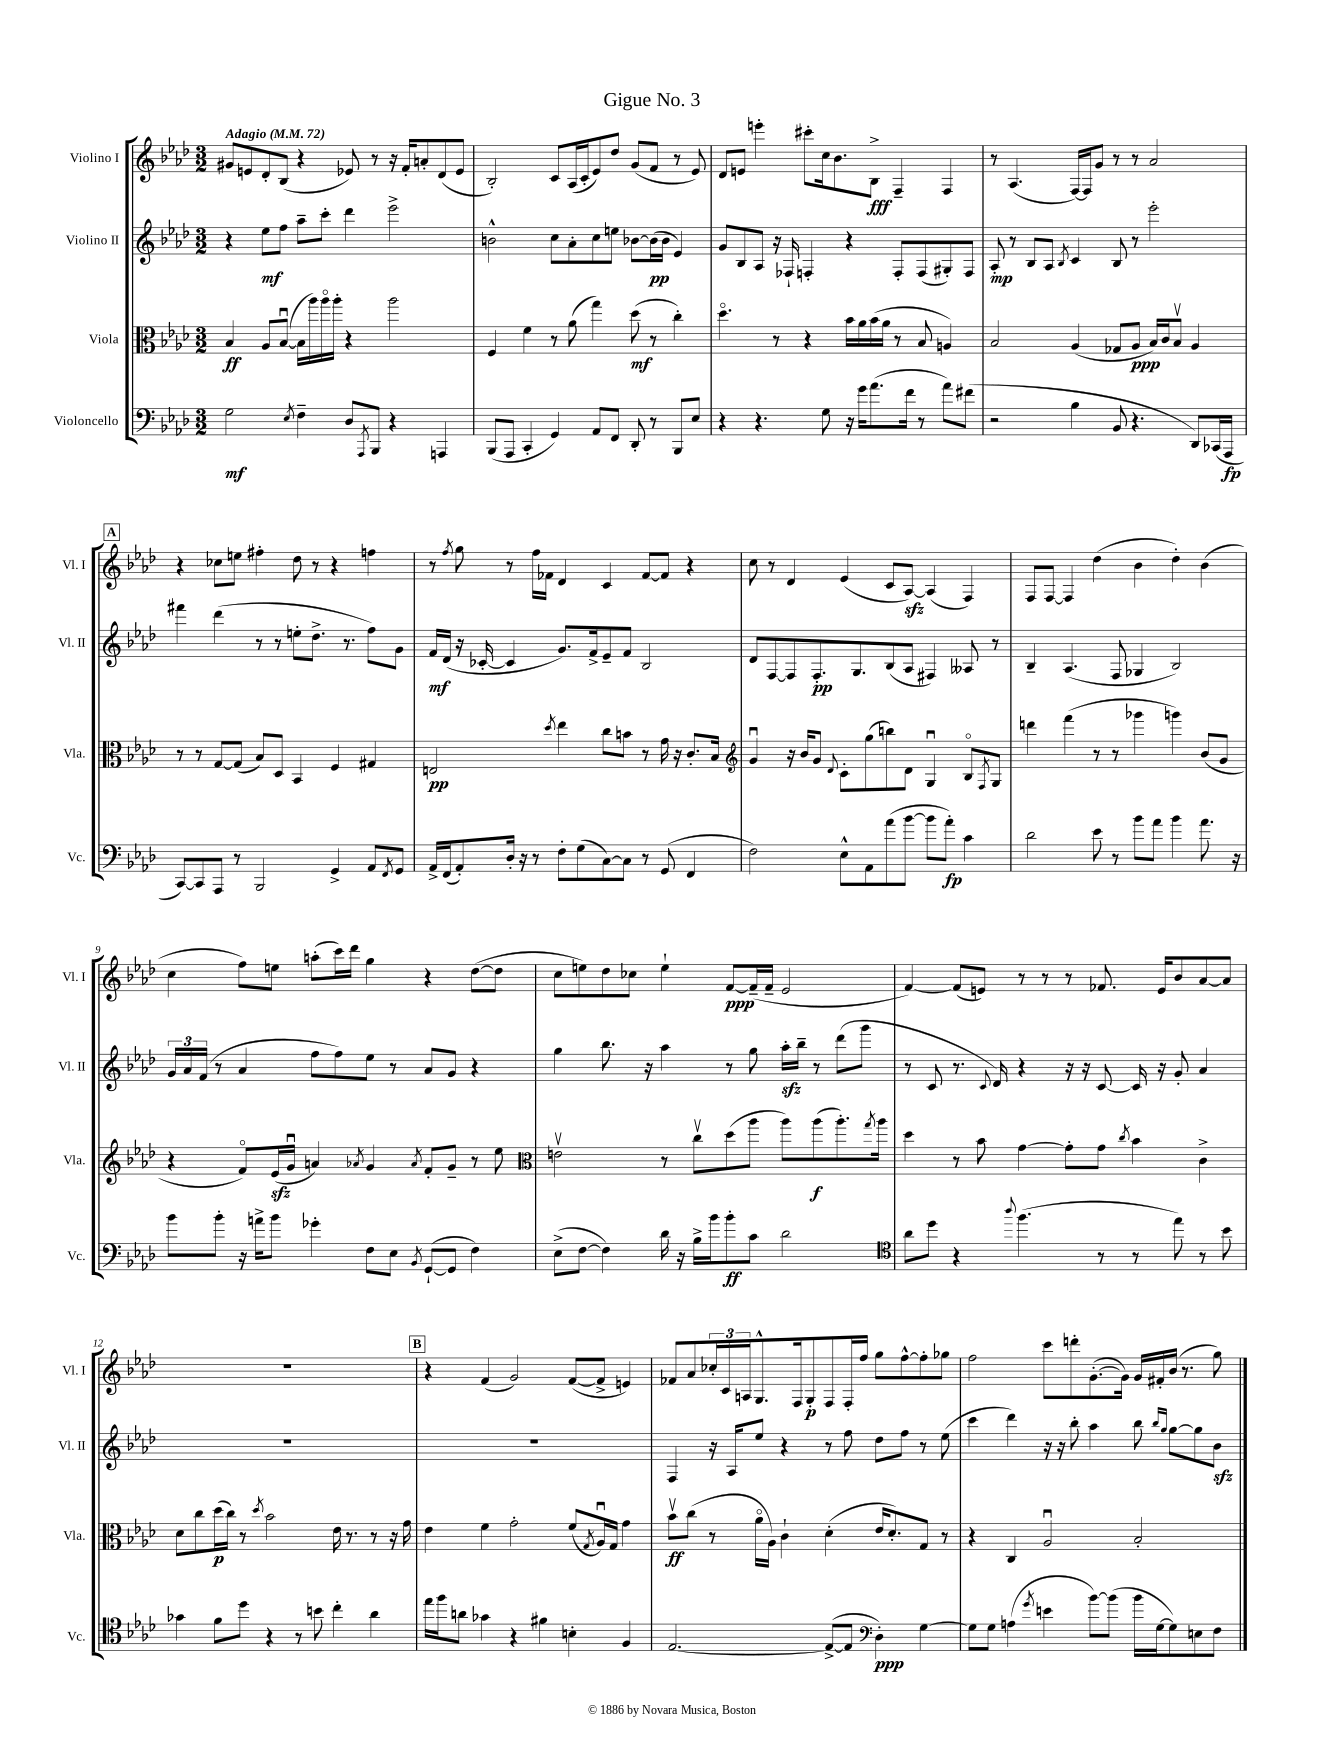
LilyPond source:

\header { title = "Gigue No. 3" }
<<
\new StaffGroup <<
\new Staff = "s0" \with { instrumentName = "Violino I" shortInstrumentName = "Vl. I" } {
    \clef treble \key aes \major \numericTimeSignature \time 3/2 \tempo "Adagio" 4 = 72
    gis'8 e'8 des'8-. bes8( r4 ees'8) r8 r16 f'16-. a'8-. des'8( ees'8 |
    bes2-.) c'8 aes16( c'16-. ees'8) des''8 g'8( f'8 r8 ees'8) |
    des'8 e'8 e'''4-. cis'''8-. c''16 bes'8. bes8->\fff f4-- f4 |
    r8 aes4.( f16~) f16 g'8 r8 r8 aes'2 |
    \mark \markup { \box "A" } r4 ces''8 e''8 fis''4-. des''8 r8 r4 f''4 |
    r8 \acciaccatura { f''8 } g''8 r8 f''16 fes'16 des'4 c'4 fes'8~ fes'8 r4 |
    c''8 r8 des'4 ees'4( c'8 aes8~\sfz) aes4( f4) |
    f8 f8~ f4 des''4( bes'4 des''4-.) bes'4( |
    c''4 f''8) e''8 a''8-.( c'''16) des'''16 g''4 r4 des''8~( des''8 |
    c''8 e''8) des''8 ces''8 e''4-! f'8~\ppp f'16--( f'16-- ees'2 |
    f'4~) f'8( e'8) r8 r8 r8 fes'8. e'16 bes'8 aes'8~ aes'8 |
    R1. |
    \mark \markup { \box "B" } r4 f'4( g'2) f'8~( f'8-> e'4) |
    fes'8 aes'8 \tuplet 3/2 { ces''16-. c'16 a16 } g8.-^ f16 g8-.\p f8 f16-. f''16 g''8 f''8~-^ f''8-. ges''8 |
    f''2 c'''8 d'''8-. g'8.~-.( g'16) g'16 fis'16-. bes'16( r8. g''8) \bar "|." |
}
\new Staff = "s1" \with { instrumentName = "Violino II" shortInstrumentName = "Vl. II" } {
    \clef treble \key aes \major \numericTimeSignature \time 3/2
    r4 ees''8\mf f''8 aes''8-- c'''8-. des'''4 ees'''2-> |
    b'2-^ c''8 aes'8-. c''8 e''8 bes'8~ bes'16\pp( bes'16 ees'4) |
    g'8 bes8 aes8 r16 fes16-! f4-. r4 f8-. f8( gis8-.) f8 |
    aes8-.\mp r8 bes8 aes8 \acciaccatura { bes8 } c'4 bes8 r8 ees'''2-. |
    \mark \markup { \box "A" } fis'''4 des'''4( r8 r8 e''8-. des''8.-> r8. f''8) g'8 |
    f'16\mf des'16( r16 ces'16~-. ces'4 g'8.) f'16-> ees'8-- f'8 bes2 |
    des'8 f8~ f8 f8.-.\pp g8. bes8( aes8 fis4) aeses8 r8 |
    bes4-- aes4.( f8 ges4 bes2) |
    \tuplet 3/2 { g'16 aes'16 f'16( } r8 aes'4 f''8 f''8) ees''8 r8 aes'8 g'8 r4 |
    g''4 bes''8. r16 aes''4 r8 g''8 aes''16-.\sfz bes''16-- r8 des'''8( g'''8 |
    r8 c'8 r8. \appoggiatura { c'8 } des'16) r4 r16 r16 c'8~ c'16 r16 g'8-. aes'4 |
    R1. |
    \mark \markup { \box "B" } R1. |
    f4 r16 aes16 ees''8 r4 r8 f''8 des''8 f''8 r8 ees''8( |
    c'''4 des'''4) r16 r16 bes''8-. aes''4 bes''8 \grace { bes''16 g''16 } g''8~ g''8 bes'8\sfz \bar "|." |
}
\new Staff = "s2" \with { instrumentName = "Viola" shortInstrumentName = "Vla." } {
    \clef alto \key aes \major \numericTimeSignature \time 3/2
    bes4\ff aes8 bes8~\downbow( bes16 aes''16) aes''16\flageolet aes''16-. r4 aes''2 |
    f4 f'4 r8 aes'8( g''4) des''8\mf( r8 c''4-.) |
    des''4.\flageolet r8 r4 bes'16 aes'16 bes'16( aes'16 r8 bes8 a4) |
    bes2 aes4( ges8 aes8\ppp bes16) c'16 bes8\upbow aes4 |
    \mark \markup { \box "A" } r8 r8 g8~ g8( bes8) des8 bes,4 f4 gis4 |
    e2\pp \acciaccatura { des''8 } ees''4 c''8 b'8 r8 g'16 r16 c'8.-. bes16 |
    \clef treble g'4\downbow r16 bes'16 g'8 \appoggiatura { des'8 } c'8-. g''8( b''8) des'8 g4\downbow bes8\flageolet \acciaccatura { f8 } g8 |
    d'''4 f'''4( r8 r8 ges'''4 g'''4) bes'8( g'8 |
    r4 f'8\flageolet) ees'16\sfz( g'16\downbow a'4) \acciaccatura { aes'8 } g'4 \acciaccatura { aes'8 } f'8-. g'8-- r8 ees''8 |
    \clef alto e'2\upbow r8 c''8\upbow des''8( aes''8 aes''8) aes''8\f( aes''8.-.) \acciaccatura { g''8 } aes''16 |
    des''4 r8 bes'8 g'4~ g'8-. g'8 \acciaccatura { c''8 } bes'4 c'4-> |
    des'8 c''8 des''16\p( c''16) r8 \acciaccatura { des''8 } bes'2 ees'16 r8. r8 r16 g'16 |
    \mark \markup { \box "B" } ees'4 f'4 g'2-. f'8( \acciaccatura { g8 } aes16\downbow) g16 g'4 |
    bes'8\upbow\ff c''8( r8 aes'16\flageolet aes16) c'4-! des'4-.( ees'16 des'8.-.) g8 r8 |
    r4 c4 aes2\downbow bes2-. \bar "|." |
}
\new Staff = "s3" \with { instrumentName = "Violoncello" shortInstrumentName = "Vc." } {
    \clef bass \key aes \major \numericTimeSignature \time 3/2
    g2\mf \acciaccatura { ees8 } f4-- des8 \acciaccatura { aes,,8 } bes,,8 r4 a,,4 |
    bes,,8( aes,,8 c,4-. g,4) aes,8 f,8 des,8-. r8 bes,,8 ees8 |
    r4 r4. g8 r16 g'16 aes'8.( f'16 r8 aes'8) fis'8( |
    r2 bes4 bes,8 r4. des,8) ces,16( aes,,16\fp |
    \mark \markup { \box "A" } c,8~) c,8 aes,,8 r8 bes,,2 g,4-> aes,8 \acciaccatura { f,8 } g,8 |
    aes,16-> f,16( aes,8-.) des16-. r16 r8 f8-. g8( c8~) c8 r8 g,8( f,4 |
    f2) ees8-^ aes,8 aes'8( bes'8~ bes'8 aes'8-.\fp) c'4 |
    des'2 ees'8 r8 bes'8 aes'8 bes'4 aes'8. r16 |
    bes'8 bes'8-. r16 a'16-> bes'8 ges'4-. f8 ees8 \acciaccatura { bes,8 } g,8~-!( g,8 f4) |
    ees8->( f8~ f4) des'16 r16 bes16-> bes'16 bes'8-.\ff c'8 des'2 |
    \clef tenor aes'8 des''8 r4 \appoggiatura { aes''8 } f''4.( r8 r8 ees''8) r8 bes'8 |
    ges'4 f'8 des''8 r4 r8 b'8 c''4-. aes'4 |
    \mark \markup { \box "B" } ees''16 f''16 a'8 ges'4 r4 fis'4 b4-. f4 |
    ees2.~ ees8~->( ees8 \clef bass des4-.\ppp) g4~ |
    g8 g8 a4( \acciaccatura { g'8 } e'4 bes'8~) bes'8( bes'16 g16~ g8) e8 f8 \bar "|." |
}
>>
>>
